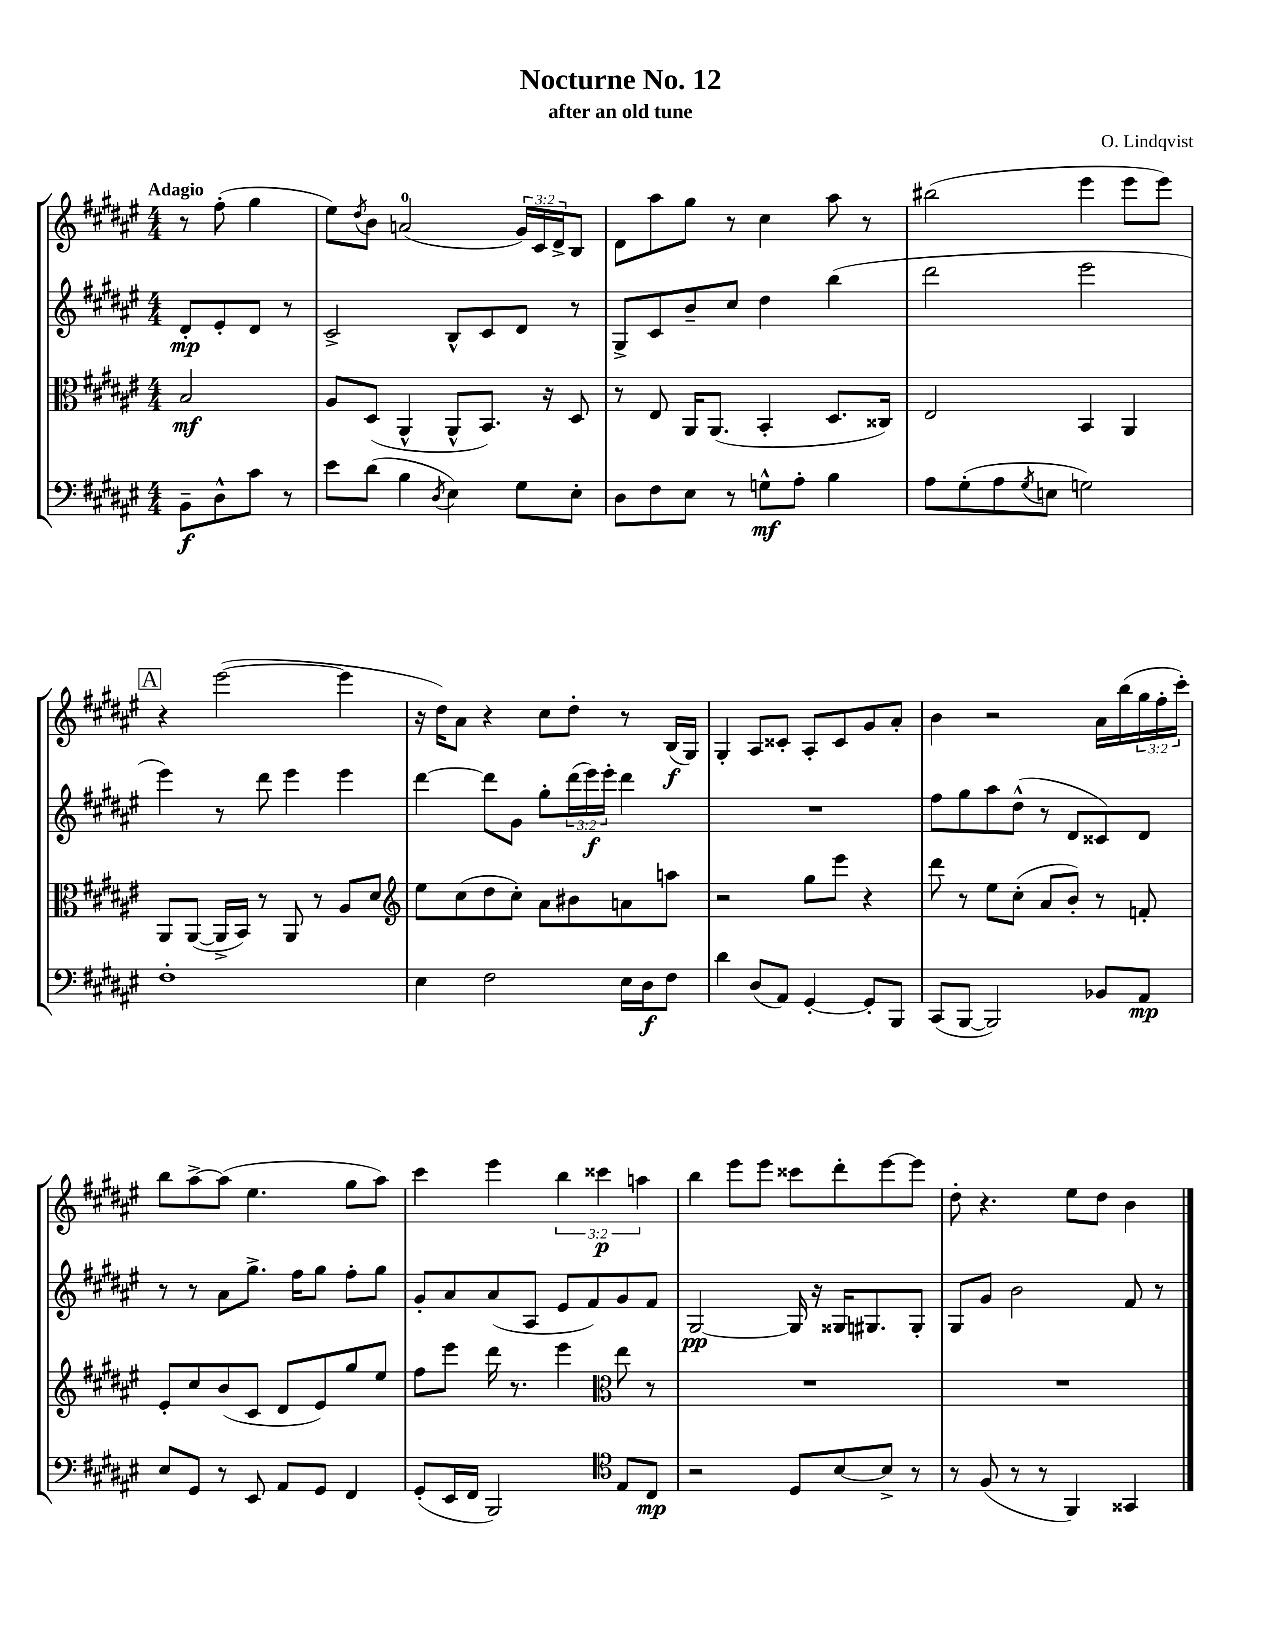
\header { title = "Nocturne No. 12" composer = "O. Lindqvist" subtitle = "after an old tune" }
<<
\new StaffGroup <<
\new Staff = "s0" {
    \clef treble \key fis \major \numericTimeSignature \time 4/4 \override Staff.TupletNumber.text = #tuplet-number::calc-fraction-text \partial 2 \tempo "Adagio"
    r8 fis''8-.( gis''4 |
    eis''8) \acciaccatura { dis''8 } b'8 a'2-0( \tuplet 3/2 { gis'16) cis'16 dis'16-> } b8 |
    dis'8 ais''8 gis''8 r8 cis''4 ais''8 r8 |
    bis''2( eis'''4 eis'''8 eis'''8) |
    \mark \markup { \box "A" } r4 eis'''2~( eis'''4 |
    r16 dis''16) ais'8 r4 cis''8 dis''8-. r8 b16\f( gis16) |
    gis4-. ais8 cisis'8-. ais8-. cisis'8 gis'8 ais'8-. |
    b'4 r2 ais'16 b''16( \tuplet 3/2 { gis''16 fis''16-. cis'''16-.) } |
    b''8 ais''8~-> ais''8( eis''4. gis''8 ais''8) |
    cis'''4 eis'''4 \tuplet 3/2 { b''4 cisis'''4\p a''4 } |
    b''4 eis'''8 eis'''8 cisis'''8 dis'''8-. eis'''8~ eis'''8 |
    dis''8-. r4. eis''8 dis''8 b'4 \bar "|." |
}
\new Staff = "s1" {
    \clef treble \key fis \major \numericTimeSignature \time 4/4 \override Staff.TupletNumber.text = #tuplet-number::calc-fraction-text \partial 2
    dis'8-.\mp eis'8-. dis'8 r8 |
    cis'2-> b8-^ cis'8 dis'8 r8 |
    gis8-> cis'8 b'8-- cis''8 dis''4 b''4( |
    dis'''2 eis'''2 |
    \mark \markup { \box "A" } eis'''4) r8 dis'''8 eis'''4 eis'''4 |
    dis'''4~ dis'''8 gis'8 gis''8-. \tuplet 3/2 { dis'''16( eis'''16\f) eis'''16-. } dis'''4 |
    R1 |
    fis''8 gis''8 ais''8 dis''8-^( r8 dis'8 cisis'8) dis'8 |
    r8 r8 ais'8 gis''8.-> fis''16 gis''8 fis''8-. gis''8 |
    gis'8-. ais'8 ais'8( ais8 eis'8 fis'8) gis'8 fis'8 |
    gis2~\pp gis16 r16 gisis16 gis8. gis8-. |
    gis8 gis'8 b'2 fis'8 r8 \bar "|." |
}
\new Staff = "s2" {
    \clef alto \key fis \major \numericTimeSignature \time 4/4 \partial 2
    b2\mf |
    ais8 dis8( ais,4-^ ais,8-^ b,8.) r16 dis8 |
    r8 eis8 ais,16 ais,8.( b,4-. dis8. cisis16) |
    eis2 b,4 ais,4 |
    \mark \markup { \box "A" } ais,8 ais,8~( ais,16-> b,16) r8 ais,8 r8 ais8 dis'8 |
    \clef treble eis''8 cis''8( dis''8 cis''8-.) ais'8 bis'8 a'8 a''8 |
    r2 gis''8 eis'''8 r4 |
    dis'''8 r8 eis''8 cis''8-.( ais'8 b'8-.) r8 f'8-. |
    eis'8-. cis''8 b'8( cis'8 dis'8 eis'8) gis''8 eis''8 |
    fis''8 eis'''8 dis'''16 r8. eis'''4 \clef alto eis''8 r8 |
    R1 |
    R1 \bar "|." |
}
\new Staff = "s3" {
    \clef bass \key fis \major \numericTimeSignature \time 4/4 \partial 2
    b,8--\f dis8-^ cis'8 r8 |
    eis'8 dis'8( b4 \acciaccatura { dis8 } eis4) gis8 eis8-. |
    dis8 fis8 eis8 r8 g8-^\mf ais8-. b4 |
    ais8 gis8-.( ais8 \acciaccatura { gis8 } e8 g2) |
    \mark \markup { \box "A" } fis1-. |
    eis4 fis2 eis16 dis16\f fis8 |
    dis'4 dis8( ais,8) gis,4~-. gis,8-. b,,8 |
    cis,8( b,,8~ b,,2) bes,8 ais,8\mp |
    eis8 gis,8 r8 eis,8 ais,8 gis,8 fis,4 |
    gis,8-.( eis,16 fis,16 b,,2) \clef tenor eis8 cis8\mp |
    r2 dis8 b8~ b8-> r8 |
    r8 fis8( r8 r8 fis,4) gisis,4 \bar "|." |
}
>>
>>
\layout { \context { \Score \remove "Bar_number_engraver" } }
